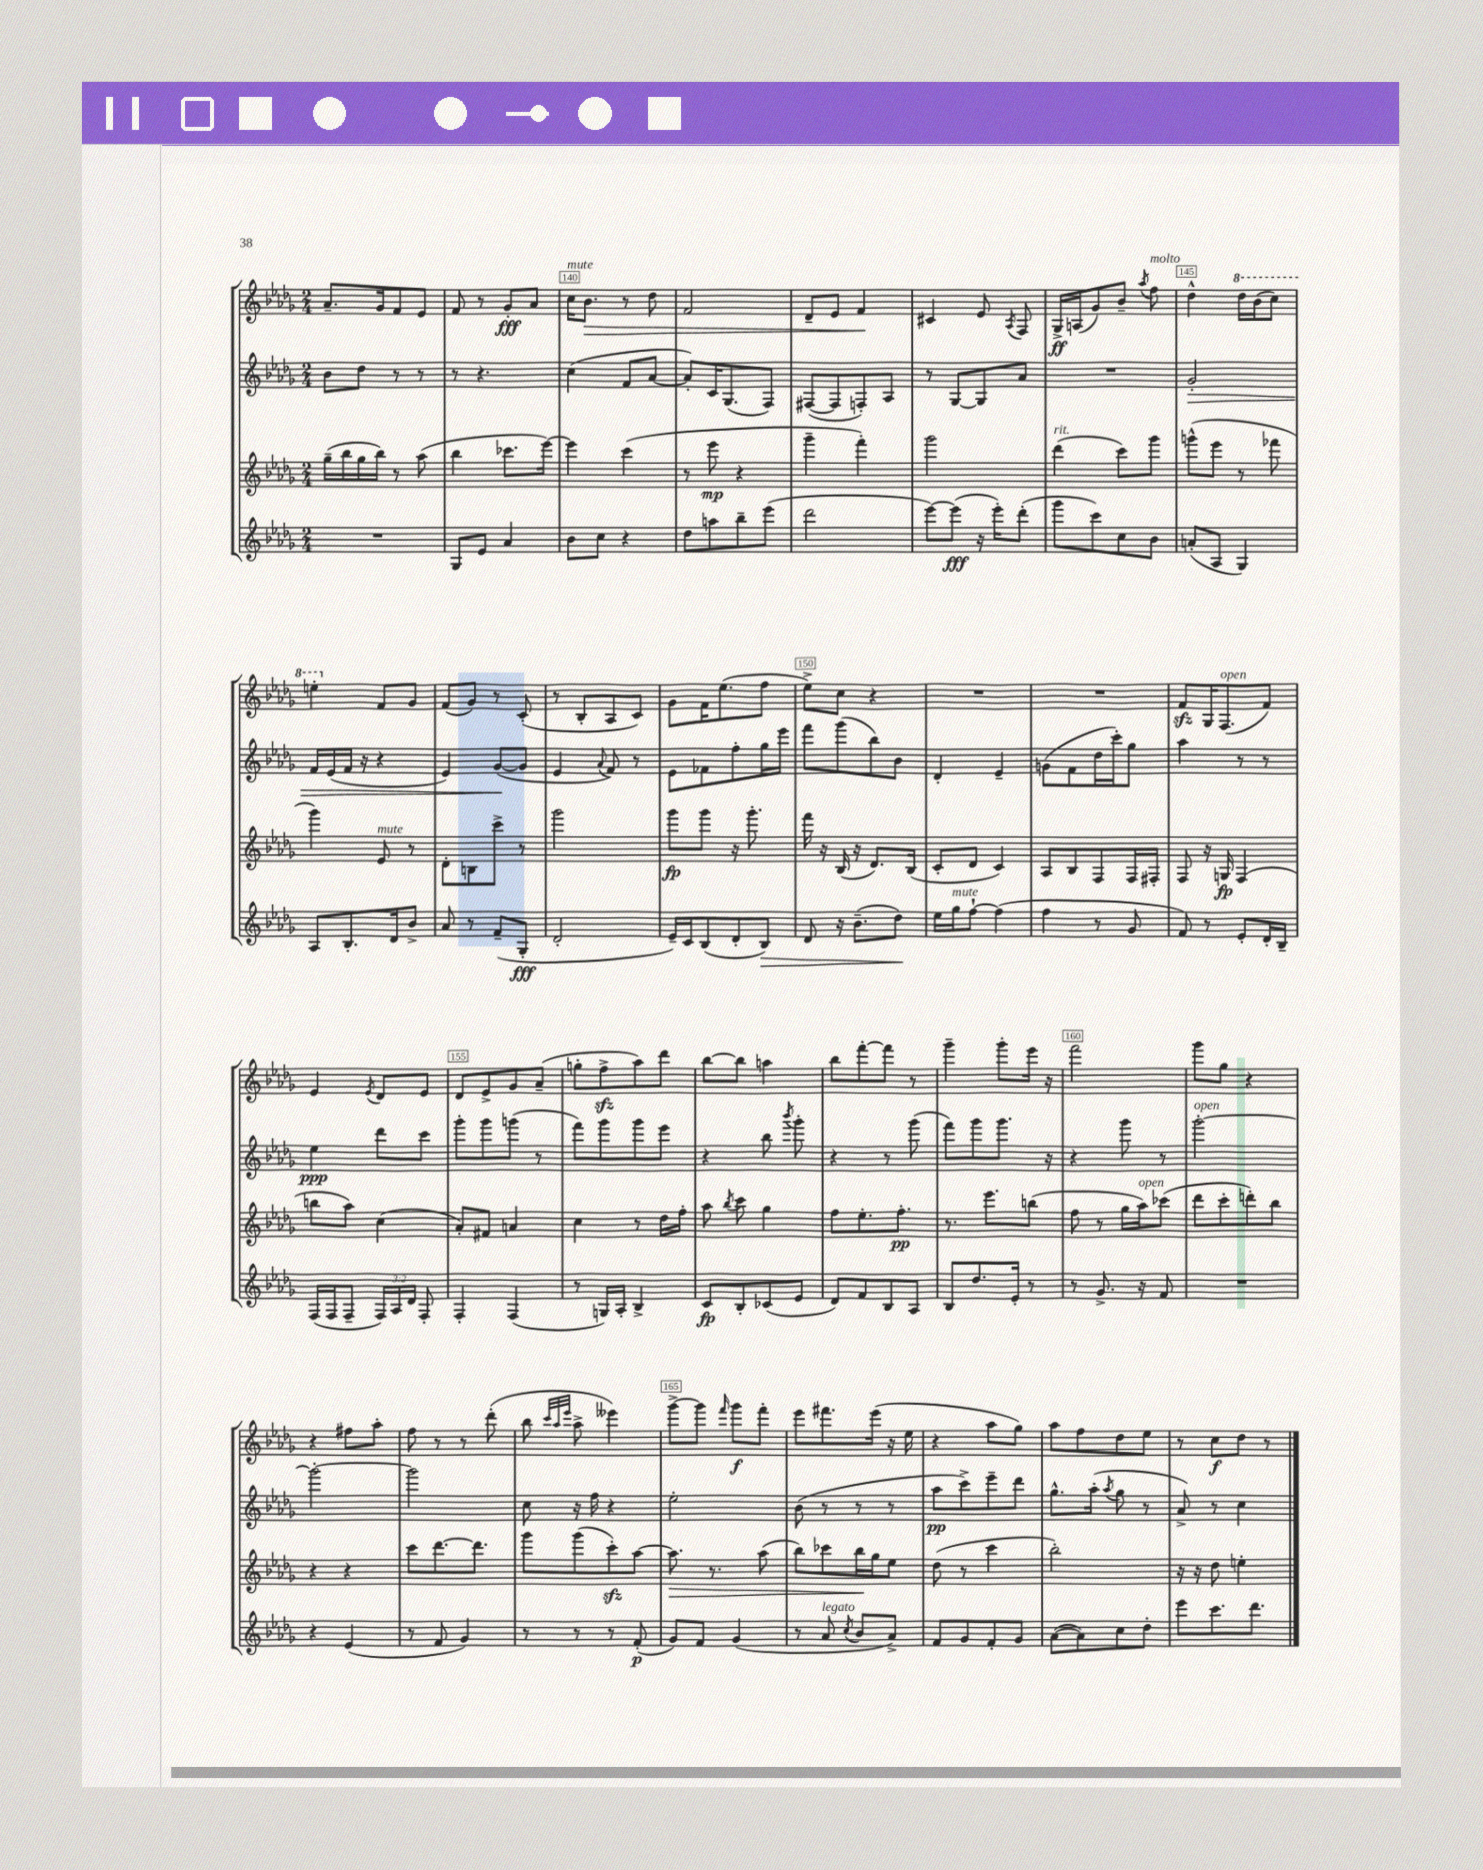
<<
\new StaffGroup <<
\new Staff = "s0" {
    \clef treble \key des \major \numericTimeSignature \time 2/4
    \autoBeamOff aes'8.[-- ges'16 f'8 ees'8] |
    f'8 r8 ges'8[-.\fff aes'8] |
    c''16[^\markup { \italic "mute" } bes'8.]\> r8 des''8 |
    f'2 |
    des'8[-- ees'8] f'4\! |
    cis'4 ees'8 \acciaccatura { aes8 } f8 |
    ges16[->\ff a16( ges'8) bes'8]-- \acciaccatura { aes''8 } f''8^\markup { \italic "molto" } |
    des''4-^ \ottava #1 des'''16[ bes''16( c'''8]) |
    e'''4-. \ottava #0 f'8[ ges'8] |
    f'8[( ges'8]) r8 c'8-.( |
    r8 bes8[-. aes8 c'8]) |
    ges'8[ f'16 ees''8.( f''8] |
    ees''8[->) c''8] r4 |
    R2 |
    R2 |
    f'8[\sfz ges16 f8.^\markup { \italic "open" }( f'8]) |
    ees'4 \acciaccatura { ees'8 } des'8[ ees'8] |
    des'8[ ees'8-> ges'8 aes'8]--( |
    g''8[-. f''8->\sfz aes''8) des'''8] |
    bes''8[~ bes''8] a''4 |
    bes''8[ f'''8~-. f'''8] r8 |
    ges'''4-- ges'''8[-. ees'''16] r16 |
    f'''2 |
    ges'''8[ ges''8] r4 |
    r4 fis''8[ aes''8]-. |
    f''8 r8 r8 des'''8-.( |
    bes''8 \grace { c'''32[ aes''32 ees'''32] } aes''8-> eeses'''4) |
    ges'''8[~-> ges'''8] \grace { f'''16 } ges'''8[\f f'''8]-. |
    ees'''8[ fis'''8. ees'''16]( r16 ees''16 |
    r4 aes''8[ ges''8]) |
    aes''8[ f''8 des''8 ees''8] |
    r8 c''8[\f des''8] r8 \bar "|." |
}
\new Staff = "s1" {
    \clef treble \key des \major \numericTimeSignature \time 2/4
    \autoBeamOff bes'8[ des''8] r8 r8 |
    r8 r4. |
    c''4( f'8[ aes'8]~ |
    aes'8[-.) c'16 ges8.( f8]) |
    fis8[~( fis8 f8-.) aes8] |
    r8 ges8[~ ges8 aes'8] |
    R2 |
    ges'2-.\> |
    f'16[ ees'16( f'16] r16 r4 |
    ees'4) ges'8[~\!( ges'8] |
    ees'4 \appoggiatura { aes'8 } f'8) r8 |
    ees'8[ fes'8 f''8-. ges''16 ees'''16] |
    f'''8[ ges'''8( bes''8) bes'8] |
    des'4-. ees'4-- |
    g'8[( f'8 des''16 c'''16-.) ges''8] |
    aes''4 r8 r8 |
    ees''4\ppp des'''8[ c'''8] |
    ges'''8[-. ges'''8 g'''8]( r8 |
    f'''8[) ges'''8 ges'''8 ees'''8] |
    r4 bes''8 \acciaccatura { bes'''8 } ges'''8-. |
    r4 r8 ges'''8( |
    f'''8[) ges'''8 ges'''8.] r16 |
    r4 ges'''8 r8 |
    ges'''2~-.^\markup { \italic "open" } |
    ges'''2~-. |
    ges'''2 |
    c''8 r16 f''16 r4 |
    ees''2-. |
    bes'8( r8 r8 r8 |
    aes''8[\pp c'''8->) ees'''8-- des'''8] |
    ges''8.[-^ aes''16]-.( \acciaccatura { aes''8 } ges''8 r8 |
    aes'8->) r8 c''4 \bar "|." |
}
\new Staff = "s2" {
    \clef treble \key des \major \numericTimeSignature \time 2/4
    \autoBeamOff ges''16[--( bes''16 ges''16 bes''16]) r8 aes''8( |
    bes''4 ces'''8.[ ees'''16]~) |
    ees'''4 c'''4( |
    r8 ees'''8\mp r4 |
    ges'''4-- f'''4-.) |
    ges'''2 |
    des'''4^\markup { \italic "rit." }( c'''8[) ges'''8] |
    g'''8[-^( ees'''8] r8 fes'''8 |
    ges'''4) ees'8^\markup { \italic "mute" } r8 |
    des'8[-. b8 c'''8]-> r8 |
    ges'''2 |
    ges'''8[\fp ges'''8] r16 ges'''8.-. |
    f'''16 r16 bes16( r16 des'8.[) bes16]( |
    c'8[-. des'8] c'4) |
    aes8[ bes8 f8 f16 fis16]-. |
    f8 r16 g16\fp f4( |
    b''8[ aes''8]) c''4( |
    aes'8[-.) fis'8] a'4 |
    c''4 r8 des''16[ f''16]-. |
    aes''8 \acciaccatura { bes''8 } c'''8 ges''4 |
    f''8[ ees''8.-. f''8.]-.\pp |
    r8. ees'''8.[ b''8]( |
    f''8 r8 ges''16[ aes''16^\markup { \italic "open" }) ces'''8]( |
    des'''8[ c'''8-. d'''8-.) bes''8] |
    r4 r4 |
    c'''8[ des'''8.~ des'''8.] |
    ges'''8[ ges'''8( c'''8-.\sfz) aes''8]~ |
    aes''8.\> r8. aes''8( |
    bes''8[) ces'''8 bes''16\! ges''16 ees''8] |
    des''8( r8 c'''4 |
    bes''2-.) |
    r16 r16 des''8 e''4-. \bar "|." |
}
\new Staff = "s3" {
    \clef treble \key des \major \numericTimeSignature \time 2/4 \override Staff.TupletNumber.text = #tuplet-number::calc-fraction-text
    \autoBeamOff R2 |
    ges8[ ees'8] aes'4 |
    bes'8[ c''8] r4 |
    des''8[ a''8 bes''8-- ees'''8]( |
    des'''2 |
    ees'''8[~) ees'''8]\fff( r16 ees'''16[-.) des'''8]-.( |
    ges'''8[ c'''8) c''8 bes'8] |
    a'8[-.( aes8] ges4) |
    aes8[ bes8.-. des'16 bes'8]-> |
    aes'8 r8 f'8[--( ges8]-.\fff |
    des'2-. |
    ees'16[--) c'16 bes8( des'8-. bes8]\>) |
    des'8 r16 bes'8.[--( des''8]\!) |
    ees''16[ ges''16^\markup { \italic "mute" } f''8]~-! f''4( |
    f''4 r8 ges'8 |
    f'8) r8 ees'8[-. des'16-. bes16]-- |
    f16[( f16 f8]-- \tuplet 3/2 { f16[) aes16 des'16] } f8-. |
    f4-. f4( |
    r8 g16[) aes16]-. bes4-> |
    c'8[\fp bes8-. ces'8( ees'8] |
    des'8[) f'8 bes8 aes8] |
    bes8[ des''8. ees'16]-. r8 |
    r8 ges'8.-> r16 f'8 |
    R2 |
    r4 ees'4( |
    r8 f'8 ges'4) |
    r8 r8 r8 f'8-.\p( |
    ges'8[) f'8] ges'4( |
    r8 aes'8^\markup { \italic "legato" } \acciaccatura { c''8 } bes'8[ aes'8]->) |
    f'8[ ges'8 f'8-. ges'8] |
    aes'8[~( aes'8) c''8 des''8]-. |
    ees'''8[ c'''8. des'''8.] \bar "|." |
}
>>
>>
\layout { \context { \Score currentBarNumber = #138 \override BarNumber.break-visibility = ##(#f #t #t) barNumberVisibility = #(every-nth-bar-number-visible 5) \override BarNumber.stencil = #(make-stencil-boxer 0.1 0.3 ly:text-interface::print) } }
